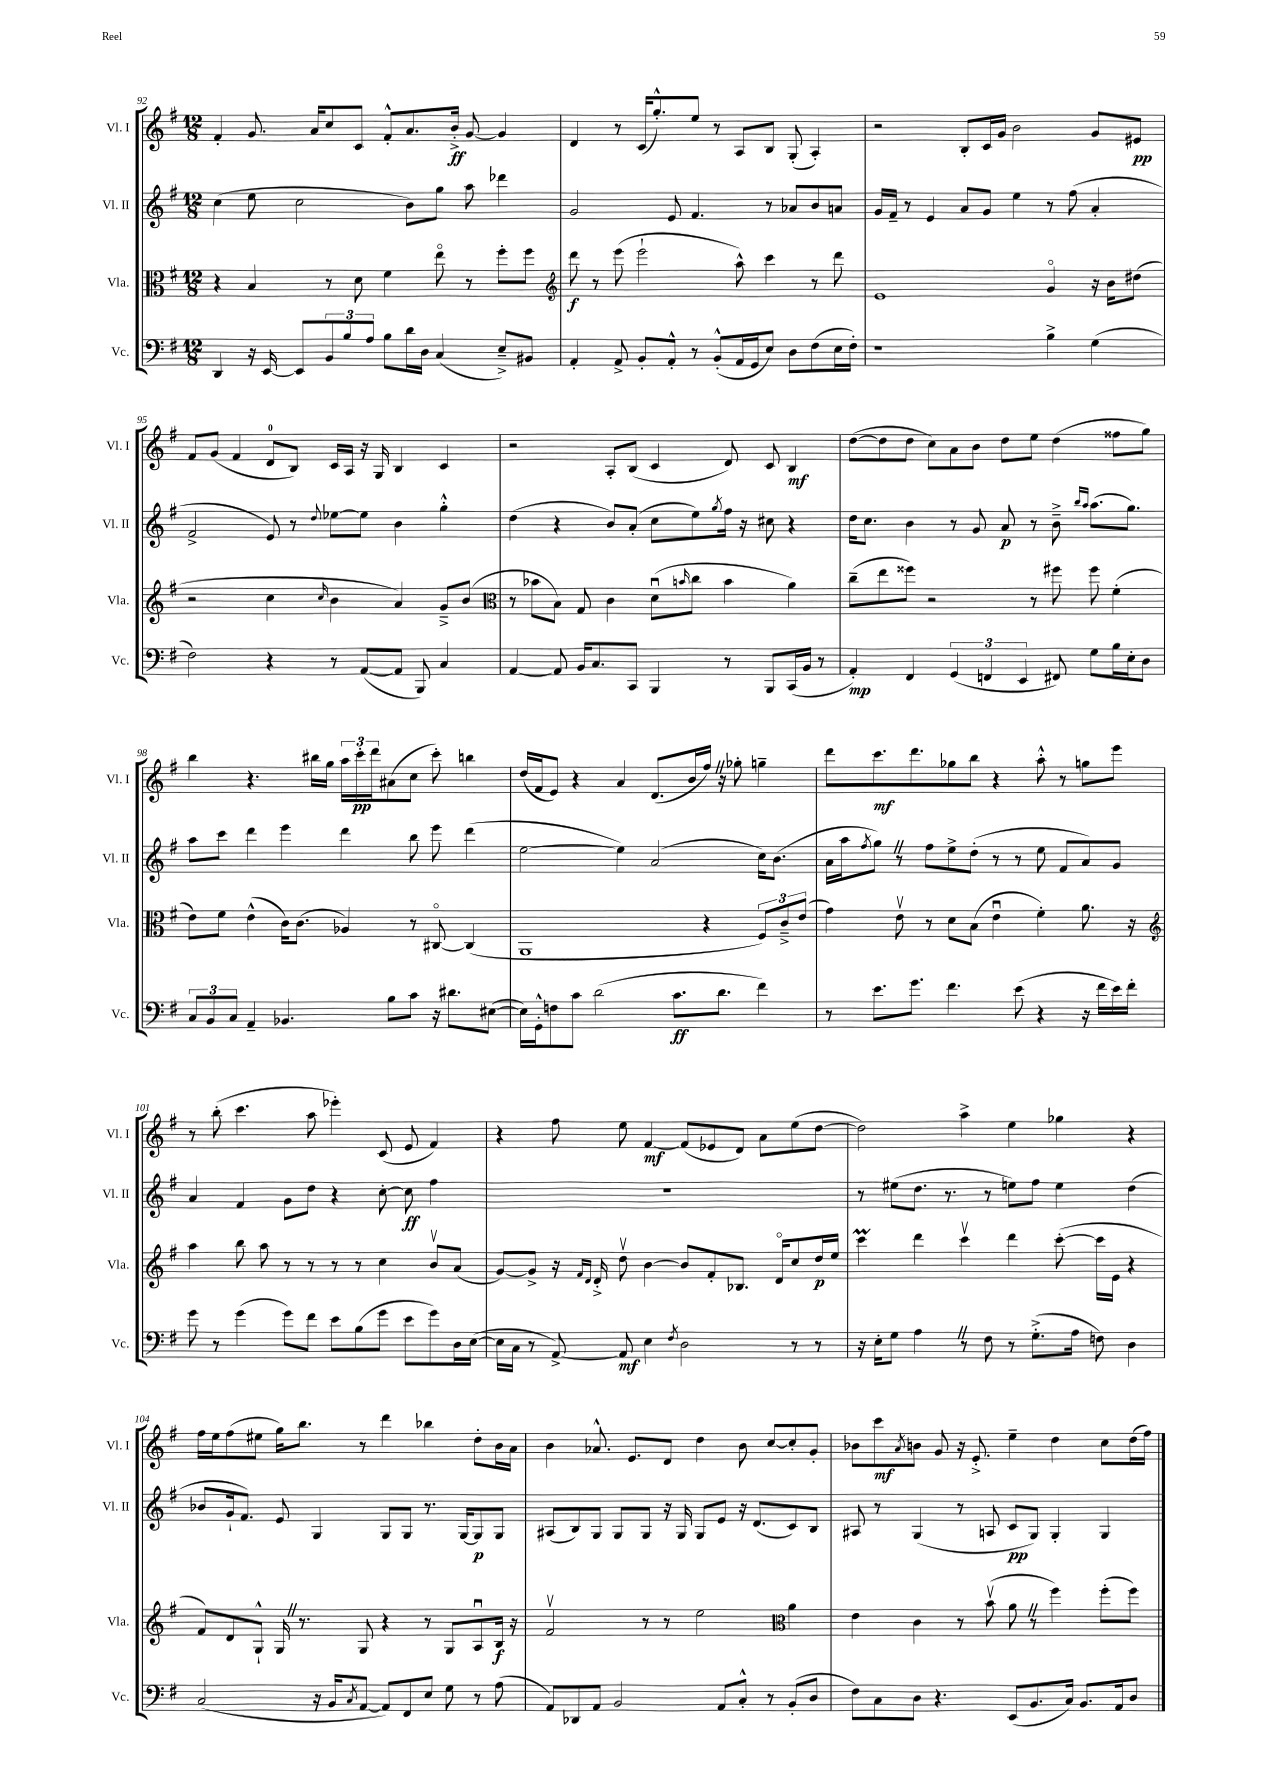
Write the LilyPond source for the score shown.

<<
\new StaffGroup <<
\new Staff = "s0" \with { instrumentName = "Vl. I" shortInstrumentName = "Vl. I" } {
    \clef treble \key g \major \numericTimeSignature \time 12/8
    fis'4-. g'8. a'16 c''8 c'8 fis'8-.-^ a'8. b'16-.->\ff g'8~ g'4 |
    d'4 r8 c'16( g''8.-.-^) e''8 r8 a8 b8 g8-.( a4-.) |
    r2 b8-. c'16 g'16 b'2 g'8 eis'8\pp |
    fis'8 g'8( fis'4 d'8-0 b8) c'16 a16 r16 g16 b4 c'4 |
    r2 a8-. b8( c'4 d'8) c'8 b4\mf |
    d''8~( d''8 d''8 c''8) a'8 b'8 d''8 e''8 d''4( fisis''8 g''8) |
    b''4 r4. bis''16 g''16 \tuplet 3/2 { a''16 c'''16-.\pp d'''16 } ais'8( c''8 c'''8-.) b''4 |
    d''16( fis'16 e'8) r4 a'4 d'8.( b'16 fis''16) \once \override BreathingSign.text = \markup { \musicglyph "scripts.caesura.straight" } \breathe r16 ges''8-. g''4-- |
    d'''8 c'''8.\mf d'''8. ges''8 b''8 r4 a''8-.-^ r8 g''8 e'''8 |
    r8 b''8-.( c'''4. a''8 ees'''4-.) c'8( e'8 fis'4) |
    r4 fis''8 e''8 fis'4~\mf fis'8( ees'8 d'8) a'8 e''8( d''8~ |
    d''2) a''4-> e''4 ges''4 r4 |
    fis''16 e''16 fis''8( eis''8 g''16) b''8. r8 d'''4 bes''4 d''8-. b'16 a'16 |
    b'4 aes'8.-^ e'8. d'8 d''4 b'8 c''8~ c''8-. g'8-. |
    bes'8 c'''8\mf \acciaccatura { a'8 } b'8 g'8 r16 e'8.-.-> e''4-- d''4 c''8 d''16( fis''16) \bar "|." |
}
\new Staff = "s1" \with { instrumentName = "Vl. II" shortInstrumentName = "Vl. II" } {
    \clef treble \key g \major \numericTimeSignature \time 12/8
    c''4( e''8 c''2 b'8) g''8 a''8 des'''4 |
    g'2 e'8 fis'4. r8 aes'8 b'8 a'8 |
    g'16 fis'16-- r8 e'4 a'8 g'8 e''4 r8 fis''8( a'4-. |
    fis'2-> e'8) r8 \appoggiatura { d''8 } ees''8~ ees''8 b'4 g''4-.-^ |
    d''4( r4 b'8) a'8-.( c''8 e''8) \acciaccatura { g''8 } fis''16 r16 cis''8 r4 |
    d''16 c''8. b'4 r8 g'8 a'8\p r8 b'8---> \grace { b''16 a''16 } a''8.( g''8.) |
    a''8 c'''8 d'''4 e'''4 d'''4 b''8 e'''8 d'''4( |
    e''2~ e''4) a'2( c''16) b'8.( |
    a'16 a''16 \acciaccatura { fis''8 } g''8) \once \override BreathingSign.text = \markup { \musicglyph "scripts.caesura.straight" } \breathe r8 fis''8 e''8-> d''8-.( r8 r8 e''8 fis'8 a'8) g'8 |
    a'4 fis'4 g'8 d''8 r4 c''8~-. c''8\ff fis''4 |
    R1. |
    r8 eis''8( d''8. r8. r8 e''8) fis''8 e''4 d''4( |
    bes'8 g'16-! fis'8.) e'8 g4 g8 g8 r8. g16~ g8\p g8 |
    ais8( b8) g8 g8 g8 r16 g16 g8 e'8 r16 d'8.( c'8) b8 |
    ais8 r8 g4( r8 a8 c'8\pp g8) g4-. g4 \bar "|." |
}
\new Staff = "s2" \with { instrumentName = "Vla." shortInstrumentName = "Vla." } {
    \clef alto \key g \major \numericTimeSignature \time 12/8
    r4 b4 r8 d'8 fis'4 e''8\flageolet r8 fis''8-. fis''8 |
    \clef treble d'''8\f r8 e'''8( e'''2-! a''8-^) c'''4 r8 d'''8 |
    e'1 g'4\flageolet r16 b'16 dis''8( |
    r2 c''4 \grace { c''16 } b'4 a'4) g'8---> b'8( |
    \clef alto r8 bes'8 b8) g8 c'4 d'8\downbow( \grace { b'16 } c''8 b'4 a'4) |
    c''8--( e''8 fisis''8) r2 r8 fis''8 fis''8 fis'4-.( |
    e'8) fis'8 e'4-^( c'16) c'8.( aes4) r8 cis8~\flageolet cis4( |
    a,1 r4 \tuplet 3/2 { fis8) c'8---> e'8( } |
    g'4) e'8\upbow r8 d'8 b8( e'4\downbow fis'4-.) a'8. r16 |
    \clef treble a''4 b''8 a''8 r8 r8 r8 r8 c''4 b'8\upbow a'8( |
    g'8~) g'8-> r16 \grace { fis'16 d'16 } d'16-.-> d''8\upbow b'4~ b'8 fis'8-. bes8. d'16\flageolet c''8 d''16\p e''16 |
    c'''4\prall d'''4 c'''4\upbow d'''4 c'''8~-.( c'''16 e'16 r4 |
    fis'8) d'8 g8-!-^ g16 \once \override BreathingSign.text = \markup { \musicglyph "scripts.caesura.straight" } \breathe r8. g8 r4 r8 g8 a8\downbow b16\f r16 |
    fis'2\upbow r8 r8 e''2 \clef alto a'4 |
    e'4 c'4 r8 b'8\upbow( a'8 \once \override BreathingSign.text = \markup { \musicglyph "scripts.caesura.straight" } \breathe r8 fis''4) fis''8-.( fis''8) \bar "|." |
}
\new Staff = "s3" \with { instrumentName = "Vc." shortInstrumentName = "Vc." } {
    \clef bass \key g \major \numericTimeSignature \time 12/8
    d,4 r16 e,16~ e,8 \tuplet 3/2 { b,8 b8 a8 } b8 d'16 d16 c4( e8--->) bis,8 |
    a,4-. a,8-> b,8-. a,8-.-^ r8 b,8-.-^( a,16 g,16 e8) d8 fis8( e16 fis16-.) |
    r1 b4-> g4( |
    fis2) r4 r8 a,8~( a,8 b,,8) c4 |
    a,4~ a,8 b,16 c8. c,8 b,,4 r8 b,,8 c,16( b,16 r8 |
    a,4-.\mp) fis,4 \tuplet 3/2 { g,4( f,4 e,4 } fis,8) g8 b16 e16-. d8 |
    \tuplet 3/2 { c8 b,8 c8 } a,4-- bes,4. b8 c'8 r16 dis'8. eis8~( |
    eis16) g,16-.-^ f8 c'8 d'2( c'8.\ff d'8. fis'4) |
    r8 e'8. g'8. fis'4. e'8( r4 r16 fis'16 e'16) fis'16-. |
    g'8 r8 g'4( g'8) fis'8 e'8 b8( g'8 e'8 g'8) d16 e16~( |
    e16 c16 r8 a,8~->) a,8\mf e4 \acciaccatura { fis8 } d2 r8 r8 |
    r16 e16-. g8 a4 \once \override BreathingSign.text = \markup { \musicglyph "scripts.caesura.straight" } \breathe r8 fis8 r8 g8.-.->( a16 f8) d4 |
    c2( r16 b,16 \acciaccatura { c8 } a,8~ a,8) fis,8 e8 g8 r8 a8( |
    a,8) des,8 a,8 b,2 a,8 c8-.-^ r8 b,8-.( d8 |
    fis8) c8 d8 r4. e,8( b,8. c16) b,8. a,16 d8 \bar "|." |
}
>>
>>
\layout { \context { \Score currentBarNumber = #92 } }
